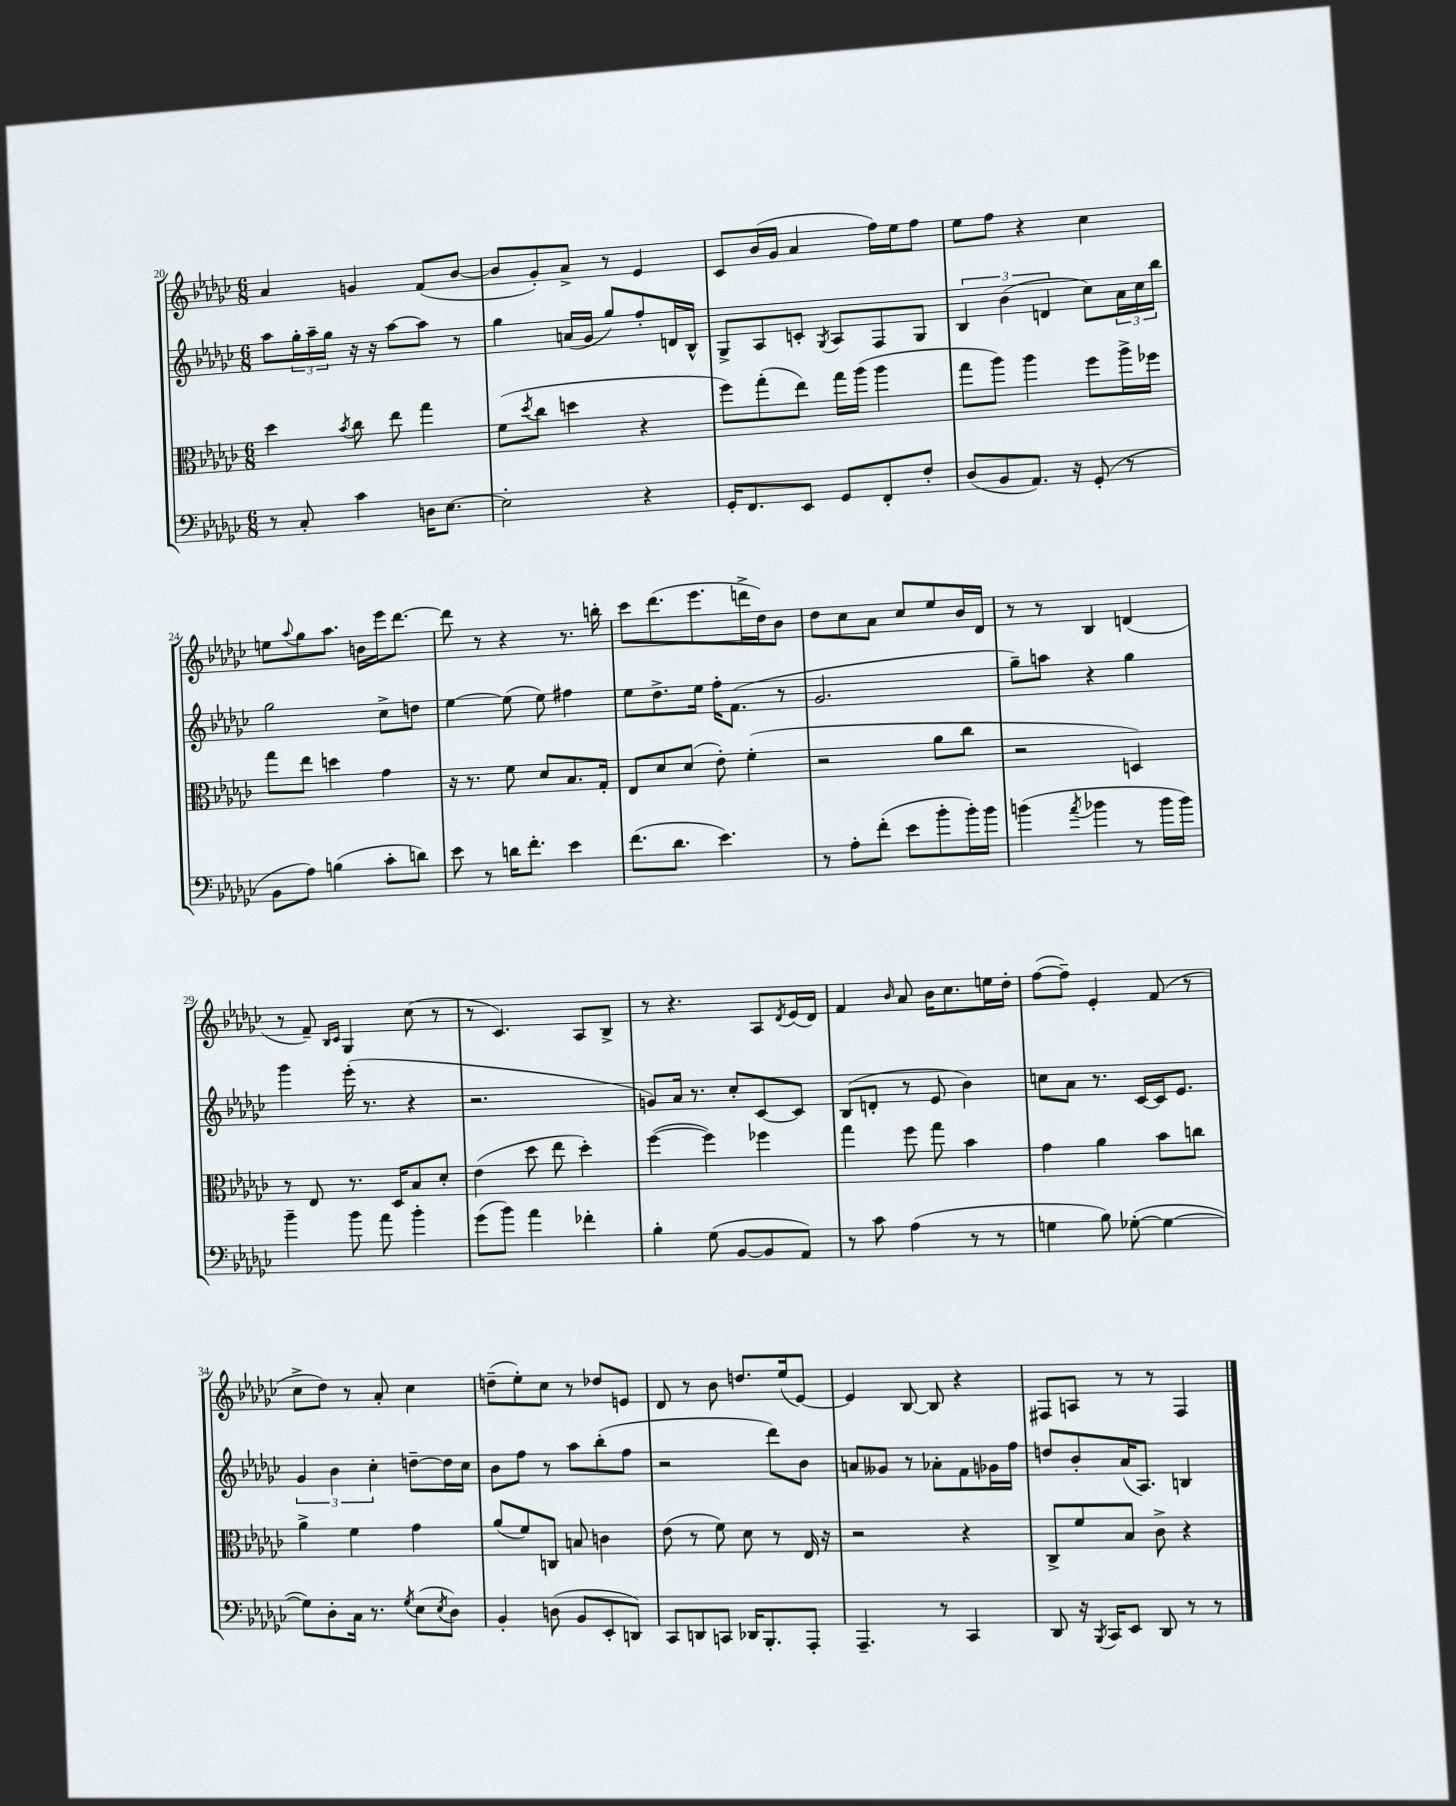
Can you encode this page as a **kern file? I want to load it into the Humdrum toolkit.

**kern	**kern	**kern	**kern
*staff4	*staff3	*staff2	*staff1
*clefF4	*clefC3	*clefG2	*clefG2
*k[b-e-a-d-g-c-]	*k[b-e-a-d-g-c-]	*k[b-e-a-d-g-c-]	*k[b-e-a-d-g-c-]
*M6/8	*M6/8	*M6/8	*M6/8
8r	4dd-	8aa-	4a-
8C-'	.	24gg-'	.
.	.	24aa-~	.
.	.	24gg-	.
.	8qb-	.	.
4c-	8cc-	16r	4g
.	.	16r	.
.	8ee-	[8aa-	.
16D	4gg-	8aa-]	(8f
[8.E-	.	.	.
.	.	8r	[8b-
=	=	=	=
2E-']	(8f	4gg-	8b-]
.	8qdd-	.	.
.	8cc-	.	8g-')
.	4dd	(16a	8a-^
.	.	16g-	.
.	.	8gg-)	8r
4r	4r	8ff'	4e-
.	.	16d	.
.	.	16B-^^	.
=	=	=	=
16GG-'	8ff)	8G-^	8c-
8.FF	.	.	.
.	(8gg-'	8A-	(16b-
.	.	.	16g-
8EE-	8ee-)	8c'	4a-
.	.	8qG-	.
8GG-	16gg-	8A-	.
.	(16aa-	.	.
8FF'	4aa-	8F	16ff)
.	.	.	16ee-
8F'	.	8G-	8ff
=	=	=	=
(8D-	8gg-	6B-	8ee-
8BB-	8aa-)	.	8ff
.	.	(6b-	.
8.AA-)	4aa-	.	4r
.	.	6d	.
16r	.	.	.
(8GG-'	8ff	8cc-)	4cc-
8r	16aa-^	24a-	.
.	.	24cc-	.
.	16ff-	.	.
.	.	24bb-	.
=	=	=	=
8BB-	8gg-	2gg-	8ee
.	.	.	8qqaa-
8A-)	8ee-	.	8gg-
(4B	4dd	.	8.aa-
.	.	.	16b
8c-'	4g-	8cc-^	16eee-
.	.	.	[8.ddd-
8d)	.	8dd	.
=	=	=	=
8e-	16r	[4ee-	8ddd-]
.	8.r	.	.
8r	.	.	8r
16d	8f	(8ee-]	4r
8.f'	.	.	.
.	8d-	8ee-)	.
4e-	8.B-	4ff#	8.r
.	16G-'	.	16bb'
=	=	=	=
(8.f	8E-	8ee-	8ccc-
.	8d-	8.dd-^	(8.ddd-
8.d-	.	.	.
.	(8d-	.	.
.	.	16ee-	8.eee-
4.e-)	8e-')	16ff'	.
.	.	(8.f	.
.	(4f'	.	16ddd^
.	.	.	16dd-)
.	.	8r	8b-
=	=	=	=
8r	2r	2.g-	8dd-
8A-'	.	.	8cc-
(8f'	.	.	8a-
8e-	.	.	8cc-
8b-'	8a-	.	8ee-
16b-')	8cc-	.	16b-
16b-	.	.	16d-
=	=	=	=
(4b	2r	8gg-~)	8r
.	.	8aa	8r
8qa-	.	.	.
4b-	.	4r	4B-
8r	4D)	4gg-	(4d
16b-	.	.	.
16b-)	.	.	.
=	=	=	=
4b-~	8r	4ggg-	8r
.	8E-	.	8f~)
.	.	.	16qqB-
.	.	.	16qqc-
8b-	8.r	(16eee-'	4G-
.	.	8.r	.
8a-	.	.	.
.	16D-	.	.
4b-'	8B-	4r	(8cc-
.	8d-'	.	8r
=	=	=	=
(8g-	(4e-	2.r	8r
8b-)	.	.	4.c-)
4a-	8dd-	.	.
.	8ee-	.	.
4f-'	4dd-')	.	8A-
.	.	.	8B-^
=	=	=	=
4B-'	([4ff	8g)	8r
.	.	16a-	4.r
.	.	8.r	.
(8G-	4ff])	.	.
[8BB-	.	8cc-'	.
8BB-]	4ff-	[8c-	8A-
.	.	.	8qd-
8AA-)	.	8c-]	(16e-
.	.	.	16d-)
=	=	=	=
8r	4gg-	(8B-	4f
8c-	.	8d'	.
.	.	.	16qqb-
(4A-	8ff	8r	8a-
.	8gg-	8e-	16b-
.	.	.	8.cc-
8r	4b-	4b-)	.
8r	.	.	16ee
.	.	.	16dd-'
=	=	=	=
4G	4g-	8cc	([8ff
.	.	8a-	8ff~])
8B-)	4a-	8.r	4e-'
([8G-'	.	.	.
.	.	[16c-	.
4G-_	8b-	16c-]	(8f
.	.	8.e-	.
.	8cc	.	8r
=	=	=	=
8G-])	4a-^	6g-	8cc-^
8D-'	.	.	8dd-)
.	.	6b-	.
16C-	4f	.	8r
8.r	.	.	.
.	.	6cc-'	.
.	.	.	8a-'
8qG-	.	.	.
(8E-	4g-	[8dd~	4cc-
8qE-	.	.	.
8D-)	.	16dd]	.
.	.	16cc-	.
=	=	=	=
4BB-'	(8a-	8b-	(8dd~
.	8f)	8ff	8ee-')
(8D	8C	8r	8cc-
8BB-	8B	8aa-	8r
8EE-'	4c	(8bb-'	8dd-
8DD)	.	8ff	8e
=	=	=	=
8CC-	(8e-	2r	8d-
8DD	8r	.	8r
8CC	8f)	.	8b-
16DD-	8d-	.	8.dd
8.BBB-'	.	.	.
.	8r	8ddd-)	.
.	.	.	(16ee-
8AAA-'	16E-	8b-	[8e-)
.	16r	.	.
=	=	=	=
4.AAA-~	2r	8a	4e-]
.	.	8g--	.
.	.	8r	[8B-
8r	.	8a-'	8B-]
4CC-	4r	8f	4r
.	.	16g-	.
.	.	16ff	.
=	=	=	=
8DD-	8C-^	8dd	8F#
16r	8f	8b-'	8A
8qBBB-	.	.	.
16CC-	.	.	.
8EE-	8B-	(16a-	8r
.	.	8.A-)	.
8DD-	8c-^	.	8r
8r	4r	4B	4F#
8r	.	.	.
==	==	==	==
*-	*-	*-	*-
